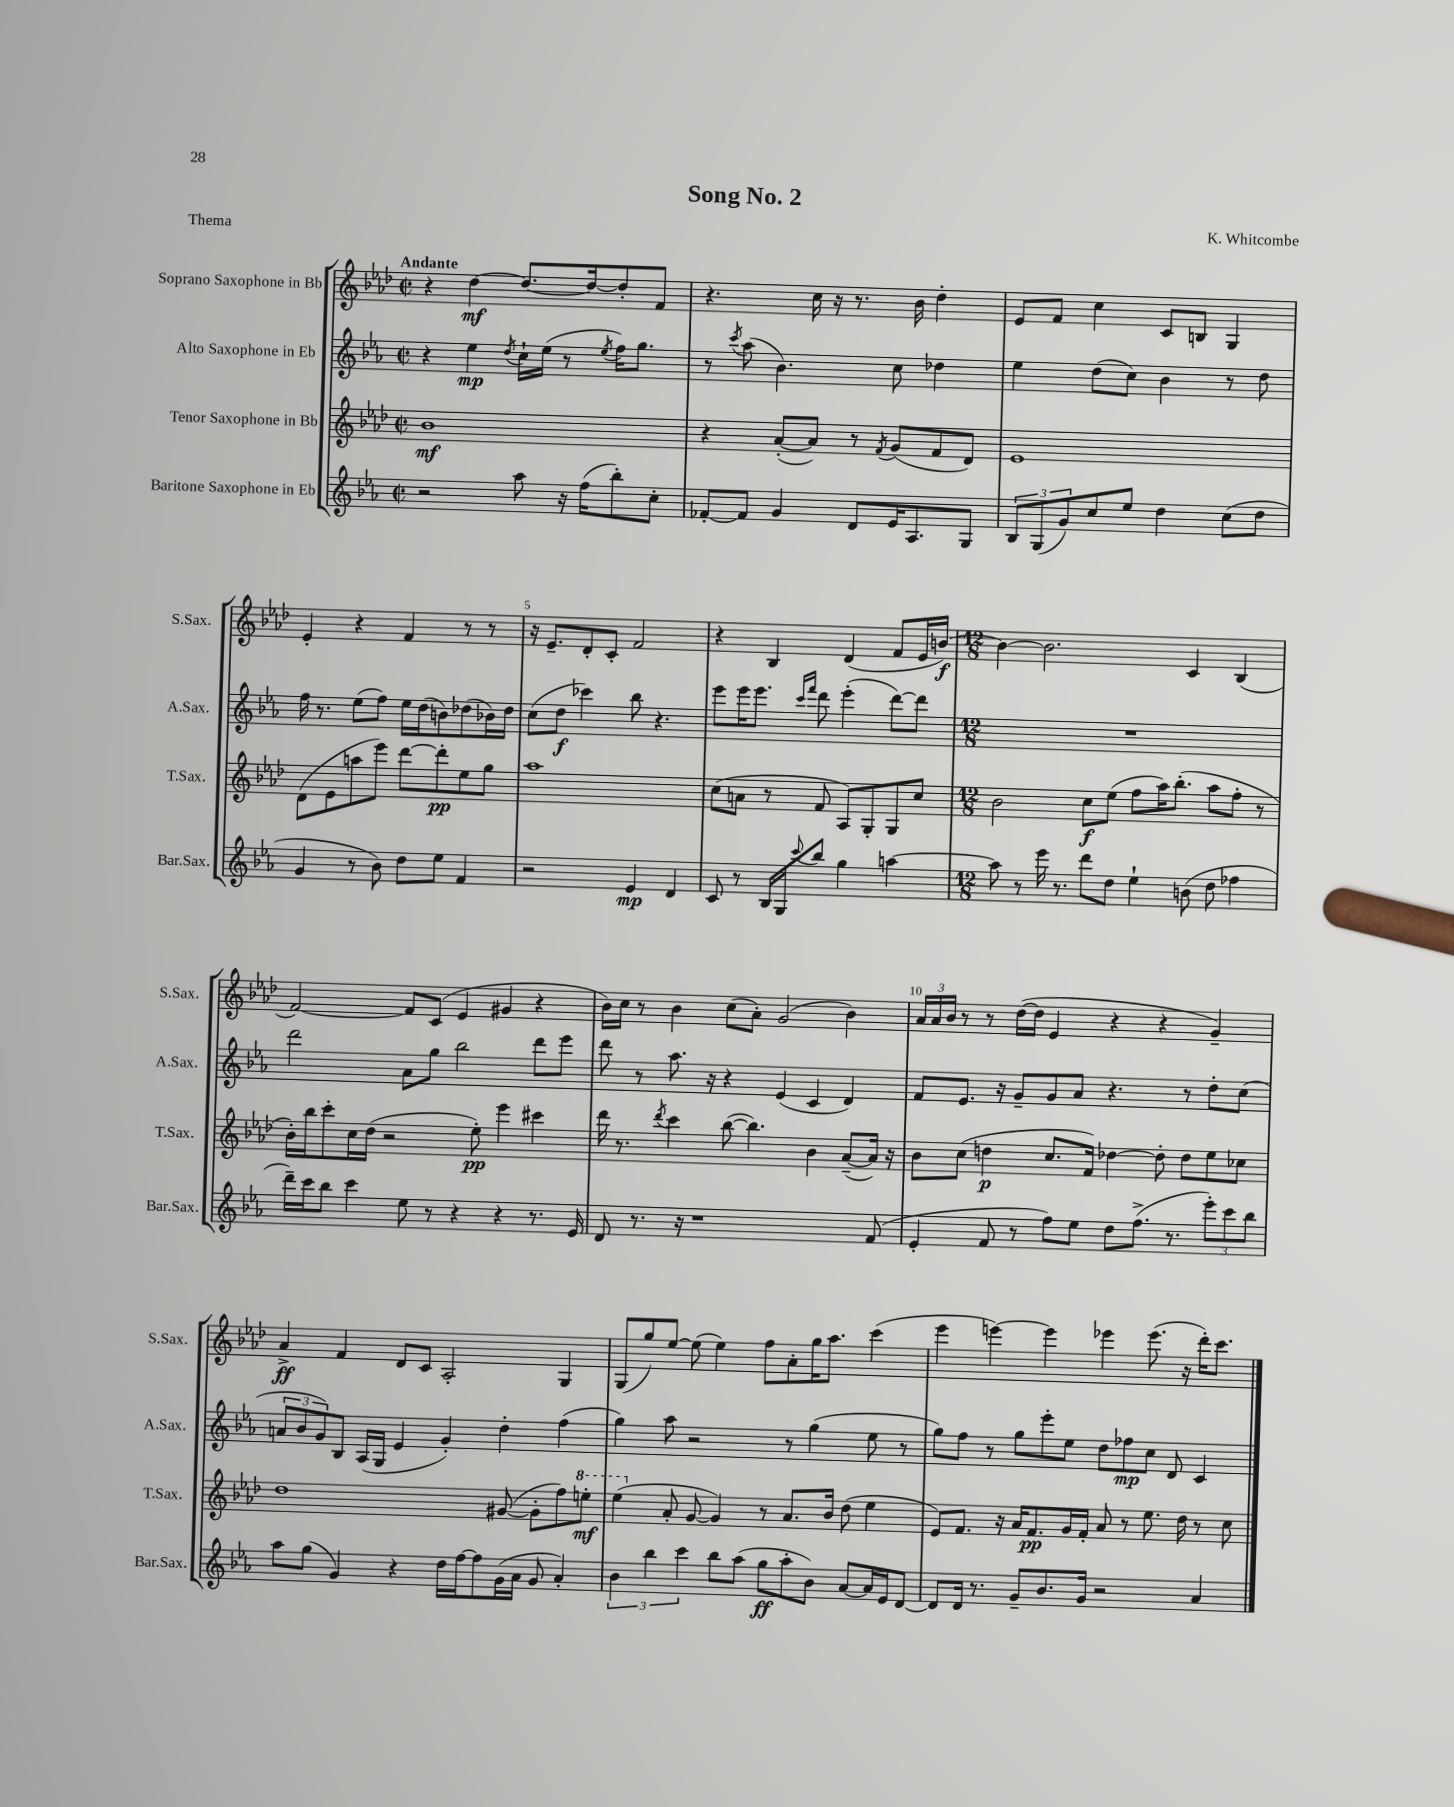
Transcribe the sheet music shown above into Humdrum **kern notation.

**kern	**kern	**kern	**kern
*staff4	*staff3	*staff2	*staff1
*clefG2	*clefG2	*clefG2	*clefG2
*k[b-e-a-]	*k[b-e-a-d-]	*k[b-e-a-]	*k[b-e-a-d-]
*M2/2	*M2/2	*M2/2	*M2/2
*met(c|)	*met(c|)	*met(c|)	*met(c|)
2r	1b-	4r	4r
.	.	4ee-	[4dd-
.	.	8qdd	.
8aa-	.	16cc`	8.dd-_
.	.	(16ee-	.
16r	.	8r	.
(16ff	.	.	16dd-_
.	.	8qee-	.
8bb-')	.	16ff)	8dd-']
.	.	8.gg	.
8cc'	.	.	8f
=	=	=	=
[8f-'	4r	8r	4.r
.	.	8qccc	.
8f-]	.	(8aa-	.
4g	([8a-'	4.b-)	.
.	8a-])	.	16cc
.	.	.	16r
8d	8r	.	8.r
.	8qf	.	.
16e-	(8g	8cc	.
8.A-	.	.	16b-
.	8f	4dd-	4dd-'
8G	8d-)	.	.
=	=	=	=
12B-	1e-	4ee-	8e-
(12G	.	.	.
.	.	.	8f
12g)	.	.	.
8cc	.	(8dd	4cc
8ee-	.	8cc)	.
4dd	.	4b-	8c
.	.	.	8B
(8cc	.	8r	4G
8dd	.	8dd	.
=	=	=	=
4g	(8d-	16ff	4e-'
.	.	8.r	.
.	8e-	.	.
8r	8aa	(8ee-	4r
8b-)	8eee-)	8ff)	.
8dd	[8ddd-	16ee-	4f
.	.	(16dd	.
8ee-	8ddd-']	8b)	.
4f	8ee-	(8dd-	8r
.	8gg	16b-)	8r
.	.	16dd-	.
=	=	=	=
2r	1aa-	(8cc	16r
.	.	.	8.e-~
.	.	8dd	.
.	.	4ccc-)	8d-'
.	.	.	8c'
4e-	.	8bb-	2f
.	.	4.r	.
4d	.	.	.
=	=	=	=
8c	(8cc	8eee-	4r
8r	8a	16eee-	.
.	.	8.eee-	.
16B-	8r	.	4B-
16G	.	.	.
.	.	16qqccc	.
8qqccc	.	16qqfff	.
8bb-	8f	8ddd	.
4gg	8A-)	(4eee-'	(4d-
.	8G'	.	.
[4aa	8G	[8ddd)	8f
.	8cc	8ddd]	16e-
.	.	.	[16b)
=	=	=	=
*M12/8	*M12/8	*M12/8	*M12/8
8aa]	2b-	1.r	4b_
8r	.	.	.
16eee-	.	.	2.b]
8.r	.	.	.
8ddd	8cc	.	.
8dd	(8ee-	.	.
4ee-`	8ff	.	.
.	16aa-)	.	.
.	(8.bb-'	.	.
(8b	.	.	4c
8dd	8aa-	.	.
4ff-	8ff'	.	(4B-
.	8r	.	.
=	=	=	=
16ddd~)	16b-')	2ddd	[2f)
16ccc	16bb-	.	.
8bb-	8ccc'	.	.
4ccc	16cc	.	.
.	(16dd-	.	.
.	2r	.	.
8ee-	.	8a-	8f]
8r	.	8gg	(8c
4r	.	2bb-	4e-
.	8ee-')	.	.
4r	4eee-	.	4g#
8.r	4ccc#	8ddd	4r
.	.	8eee-	.
16e-	.	.	.
=	=	=	=
8d	16ddd-	8ddd	16b-)
.	8.r	.	16cc
8.r	.	8r	8r
.	8qddd-	.	.
.	4ccc	8.aa-	4b-
16r	.	.	.
1r	.	.	.
.	.	16r	.
.	([8bb-	4r	(8cc
.	4.bb-])	.	8a-')
.	.	(4e-	(2g
.	4b-	4c	.
.	([8a-~	4d)	4b-)
(8f	16a-])	.	.
.	16r	.	.
=	=	=	=
4e-'	8b-	8f	24a-
.	.	.	24a-
.	.	.	24b-
.	(8cc	8.e-	8r
8f	4dd	.	8r
.	.	16r	.
8r	.	8g~	([16dd-
.	.	.	16dd-]
8ff)	8.cc	8g	4e-
8ee-	.	8a-	.
.	16f)	.	.
8dd	[4dd-	4.r	4r
(8.ff^	.	.	.
.	8dd-']	.	4r
8.r	.	.	.
.	8dd-	8r	.
12eee-')	8ee-	8dd'	4g~)
12ccc	.	.	.
.	8cc-	(8cc	.
12bb-	.	.	.
=	=	=	=
8aa-	1dd-	12a	4a-^
.	.	12b-	.
(8gg	.	.	.
.	.	12g)	.
4g)	.	8B-	4f
.	.	(16A-	.
.	.	16G	.
4r	.	4e-	8d-
.	.	.	8c
16dd	.	4g')	2A-'
[16ff	.	.	.
8ff]	.	.	.
(16g	([8g#	4dd'	.
16a-	.	.	.
8g	8g#']	.	.
4a-')	8ff)	(4ff	4G
.	8eee'	.	.
=	=	=	=
6b-	(4eee-	4gg)	(8G
.	.	.	8gg)
6bb-	.	.	.
.	8a-'	8aa-	[8ee-
6ccc	.	.	.
.	[8g	2r	(8ee-]
8bb-	4g])	.	4ee-)
(8aa-	.	.	.
8gg	8r	.	8ff
8aa-'	8.a-	8r	8a-'
8b-)	.	(4gg	16gg
.	16b-	.	8.aa-
[8a-	(8dd-	.	.
16a-]	4ee-	8ee-	(4ccc
16e-	.	.	.
[8d	.	8r	.
=	=	=	=
8d]	8e-)	8gg)	4eee-
16d	8.f	8ff	.
8.r	.	.	.
.	.	8r	[4eee)
.	16r	.	.
8g~	16a-	8gg	.
.	8.f	.	.
8.b-	.	8eee-'	4eee]
.	16g	8ee-	.
16g	16f'	.	.
2r	8a-	8dd	4eee-
.	8r	8ff-	.
.	8.ee-	8cc	(8.eee-
.	.	8d	.
.	16dd-	.	16r
4a-	8r	4c	16ddd-')
.	.	.	8.ccc
.	8cc	.	.
==	==	==	==
*-	*-	*-	*-
